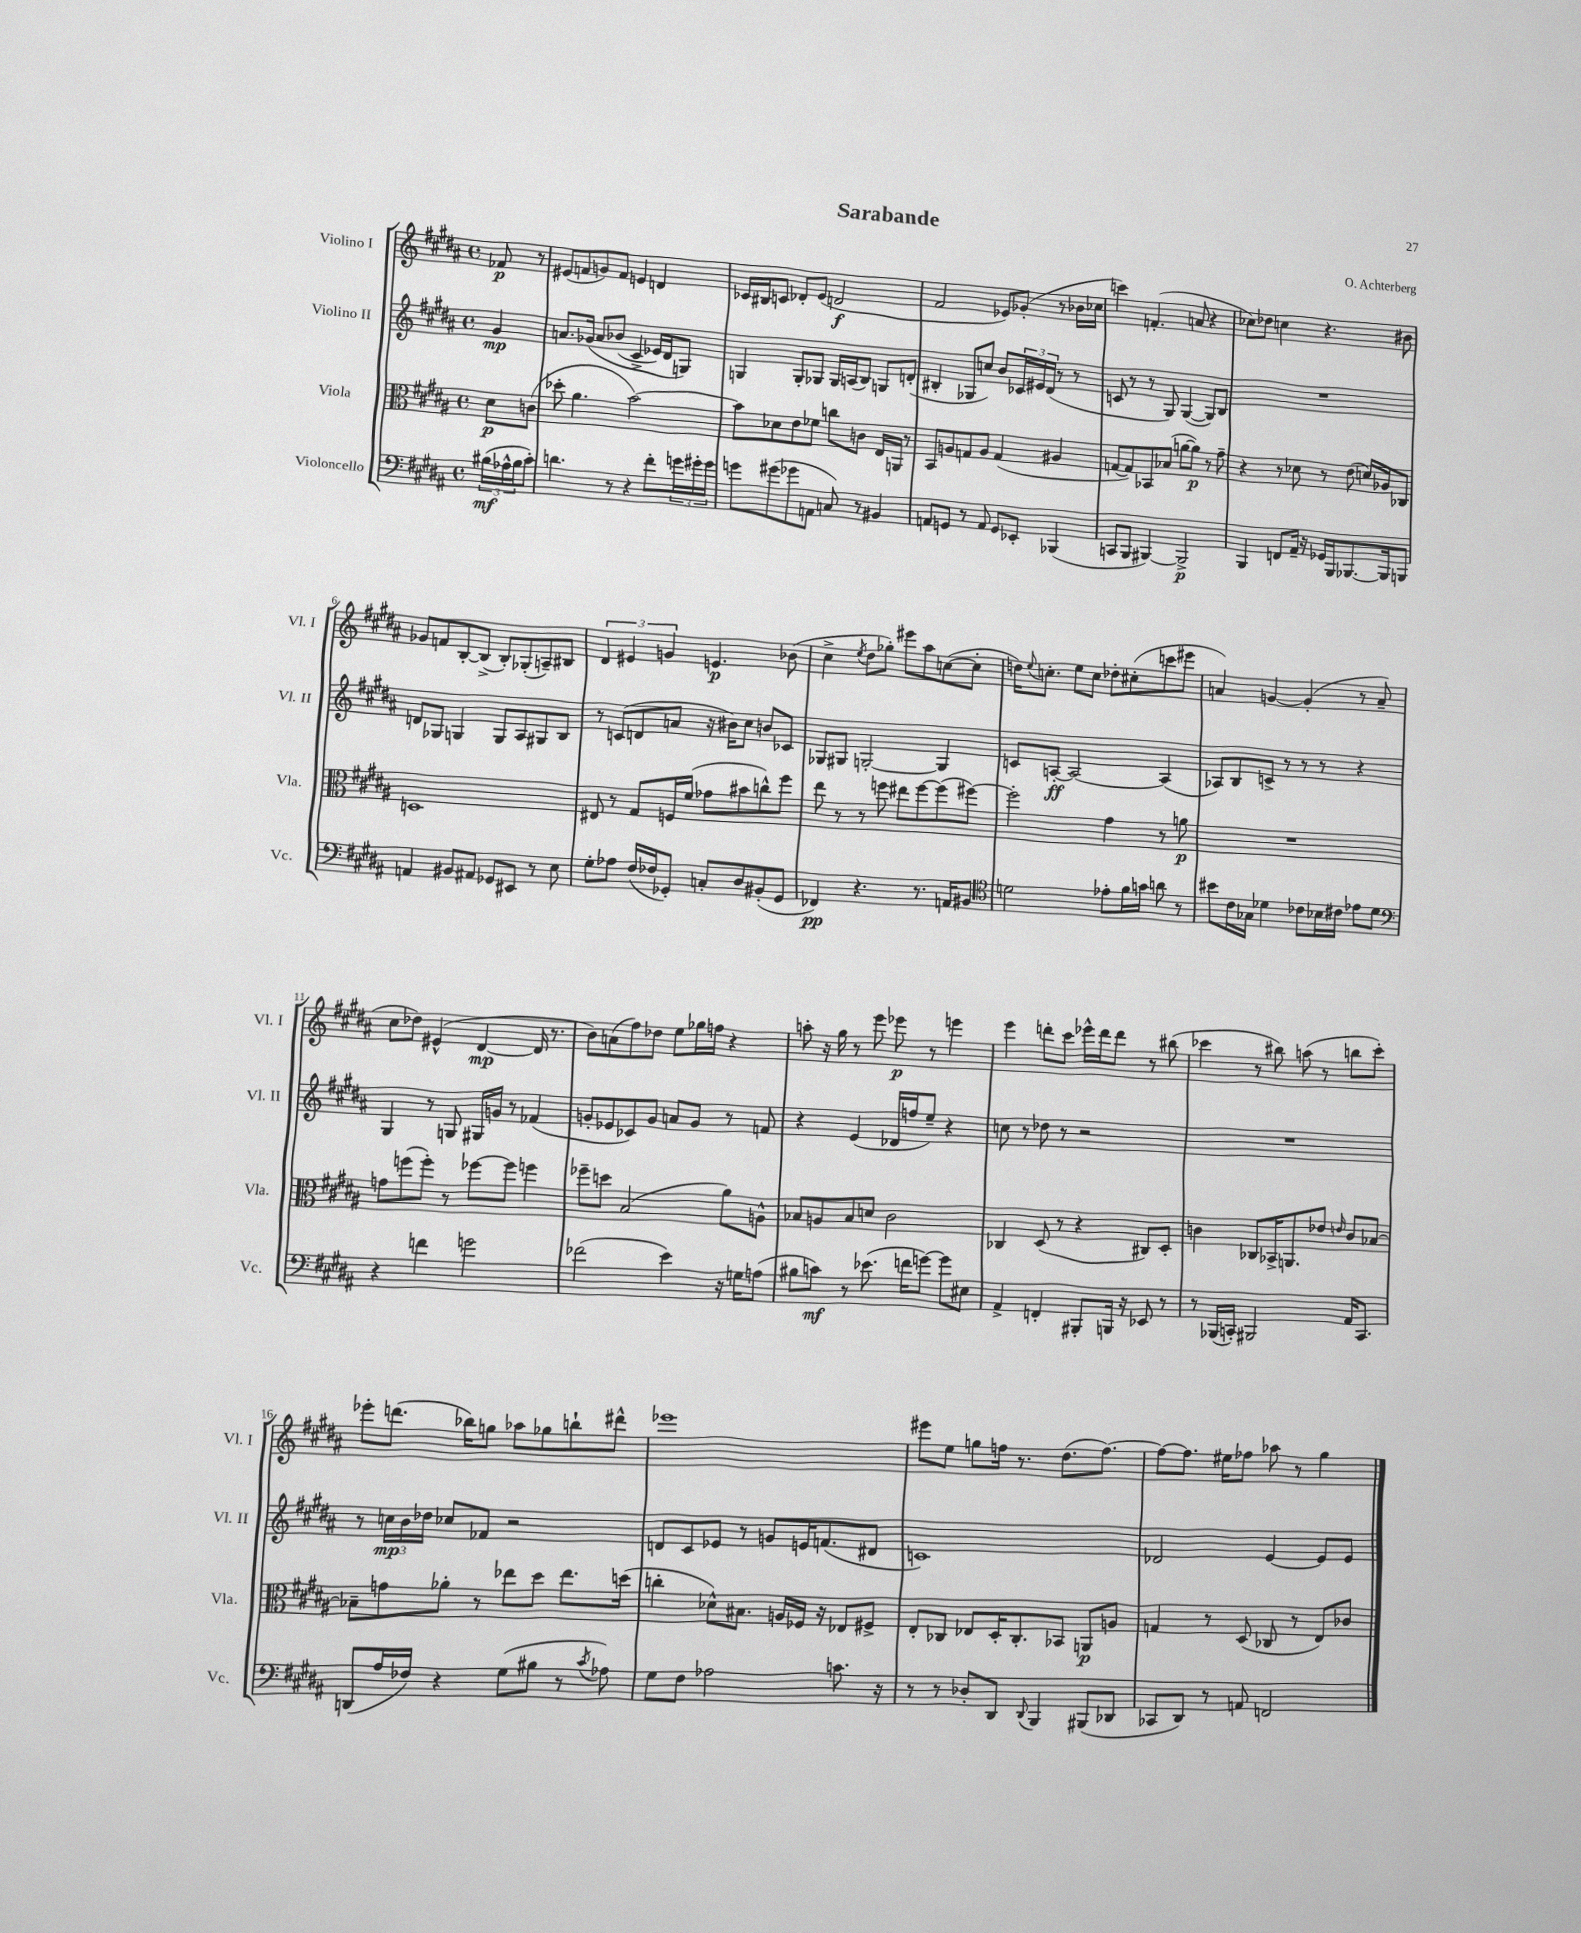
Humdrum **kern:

**kern	**dynam	**kern	**dynam	**kern	**dynam	**kern	**dynam
*part4	*part4	*part3	*part3	*part2	*part2	*part1	*part1
*staff4	*staff4	*staff3	*staff3	*staff2	*staff2	*staff1	*staff1
*I"Violoncello	*	*I"Viola	*	*I"Violino II	*	*I"Violino I	*
*I'Vc.	*	*I'Vla.	*	*I'Vl. II	*	*I'Vl. I	*
*clefF4	*	*clefC3	*	*clefG2	*	*clefG2	*
*k[f#c#g#d#a#]	*	*k[f#c#g#d#a#]	*	*k[f#c#g#d#a#]	*	*k[f#c#g#d#a#]	*
*M4/4	*	*M4/4	*	*M4/4	*	*M4/4	*
*met(c)	*	*met(c)	*	*met(c)	*	*met(c)	*
=	=	=	=	=	=	=	=
(24B#X\LL	mf	8d#\L	p	4g#/	mp	8f-X/	p
24A-X^^\	.	.	.	.	.	.	.
24B#\J	.	.	.	.	.	.	.
8c#'\J)	.	(8cn\J	.	.	.	8r	.
=1	=1	=1	=1	=1	=1	=1	=1
4.dn\	.	8dd-X'\	.	8.an/L	.	(8e#X/L	.
.	.	4.a#\	.	.	.	8fn/	.
.	.	.	.	(16g-X/Jk	.	.	.
.	.	.	.	8a/L	.	8gn/)	.
8r	.	.	.	(8b-X/J	.	8f/J	.
4r	.	[2b\)	.	4c#^/	.	4en/	.
8f#'\L	.	.	.	16e-X/LL)	.	4dn/	.
.	.	.	.	16d#/J	.	.	.
24gn\L	.	.	.	8Gn/J)	.	.	.
24g#X'\	.	.	.	.	.	.	.
24g#\JJ	.	.	.	.	.	.	.
=2	=2	=2	=2	=2	=2	=2	=2
8gn\L	.	8b\L]	.	4Gn/	.	16c-X/LL	.
.	.	.	.	.	.	16B#X/J	.
(8g#X\	.	8d-X\	.	.	.	8cn/J	.
8g-X\	.	8e\	.	8G'/L	.	8d-X'/L	.
8AAn\J	.	8f-X\J	.	8G-X/J	.	(8e/J	.
8Cn/)	.	8ccn\L	.	16G-/LL	.	2dn/	f
.	.	.	.	(16An/J	.	.	.
8r	.	8cn\J	.	8B/J)	.	.	.
4BB#X/	.	16E/LL	.	8Gn/L	.	.	.
.	.	16AAn/JJ	.	.	.	.	.
.	.	8r	.	(8dn'/J	.	.	.
=3	=3	=3	=3	=3	=3	=3	=3
8AAn/L	.	8BB/L	.	4B#X'/	.	2f#/	.
8GGn/J	.	8An/	.	.	.	.	.
8r	.	8Gn/	.	8G-X/L	.	.	.
8AA/	.	8A/J	.	8ccn/J)	.	.	.
8GG/L	.	(4G/	.	8b/L	.	8e-X/L)	.
8EE-X'/J	.	.	.	24c-X/L	.	(8g-X'/J	.
.	.	.	.	24e#X/	.	.	.
.	.	.	.	(24d#/JJ	.	.	.
(4BBB-X/	.	4A#X/	.	8r	.	8r	.
.	.	.	.	8r	.	16b-X\LL	.
.	.	.	.	.	.	16cc-X\JJ	.
=4	=4	=4	=4	=4	=4	=4	=4
8CCn/L	.	[8Gn/L	.	8cn/	.	4cccn\)	.
8BBB/J	.	8G/])	.	8r	.	.	.
[4BBB#X/)	.	8BB-X/	.	8r	.	(4.fn'/	.
.	.	(8B-X/J	.	8G#/)	.	.	.
2BBB#^/]	p	[8an\L	.	([4G#/	.	.	.
.	.	8a\J])	p	.	.	8an/	.
.	.	8r	.	8G#/L])	.	4r	.
.	.	8g#~\	.	8B/J	.	.	.
=5	=5	=5	=5	=5	=5	=5	=5
4BBB/	.	4r	.	1r	.	8cc-X\L)	.
.	.	.	.	.	.	8dd-X\J	.
8FFn/L	.	8r	.	.	.	4ccn\	.
16AA#~/Jk	.	8d-X\	.	.	.	.	.
16r	.	.	.	.	.	.	.
16GG-X/LL	.	8r	.	.	.	4.r	.
16BBB/J	.	.	.	.	.	.	.
[8.BBB-X/	.	(8e\	.	.	.	.	.
.	.	16dn/LL)	.	.	.	.	.
16BBB-/k]	.	16A-X/J	.	.	.	.	.
8BBBn/J	.	8C-X/J	.	.	.	8b#X\	.
!!LO:LB:g=z
=6	=6	=6	=6	=6	=6	=6	=6
4AAn/	.	1Dn	.	8dn/L	.	8g-X/L	.
.	.	.	.	8G-X/J	.	8fn/	.
8BB#X/L	.	.	.	4Gn/	.	[8B'/	.
8AA#X/J	.	.	.	.	.	(8B^/J]	.
8GG-X/L	.	.	.	8G/L	.	8B'/L)	.
8EE#X/J	.	.	.	8A#/	.	(8G-X'/	.
8r	.	.	.	8G#X/	.	8An~/)	.
8E\	.	.	.	8B/J	.	8B#X/J	.
=7	=7	=7	=7	=7	=7	=7	=7
8G#'\L	.	8E#X/	.	8r	.	6d#/	.
8A-X\J	.	8r	.	(8cn/L	.	.	.
.	.	.	.	.	.	6e#X/	.
(16F#/LL	.	8G#/L	.	8dn/	.	.	.
16F-X/J	.	.	.	.	.	.	.
.	.	.	.	.	.	6gn/	.
8GG-X'/J)	.	16Fn/L	.	8an/J	.	.	.
.	.	(16f#/JJ	.	.	.	.	.
8Cn'/L	.	8g-X\L	.	16r	.	4.en/	p
.	.	.	.	16b#X\KL)	.	.	.
8D#/	.	8b#X\	.	8cc#\J	.	.	.
(8BB#X'/	.	8ccn^^\)	.	8bn/L	.	.	.
8GG-/J	.	8ff#\J	.	8c-X/J	.	(8b-X\	.
=8	=8	=8	=8	=8	=8	=8	=8
4FF-X/)	pp	8ee\	.	8G-X/L	.	4cc#^\	.
.	.	8r	.	8G#X/J	.	.	.
.	.	.	.	.	.	8qee/	.
4.r	.	8r	.	[2Gn'/	.	8dd#\L	.
.	.	8ffn\	.	.	.	8gg-X'\J)	.
.	.	8ee#X\L	.	.	.	8eee#X\L	.
8.r	.	[8ff\	.	.	.	8aa#\	.
.	.	(8ff\]	.	4G/]	.	([8ccn\	.
16AAn/KL	.	.	.	.	.	.	.
8BB#X/J	.	[8ff#X\J)	.	.	.	8cc'\J]	.
=9	=9	=9	=9	=9	=9	=9	=9
*clefC4	*	*	*	*	*	*	*
2dn\	.	2ff#'\]	.	8cn/L	.	16ddn\KL)	.
.	.	.	.	.	.	8qqee/	.
.	.	.	.	.	.	8.ccn'\J	.
.	.	.	.	[8An'/J	ff	.	.
.	.	.	.	2A/_	.	8ee\L	.
.	.	.	.	.	.	8cc\J	.
8e-X'\L	.	4g#\	.	.	.	8dd-X'\L	.
16f#\L	.	.	.	.	.	(8cc#X'\	.
16gn\JJ	.	.	.	.	.	.	.
8an\	.	8r	.	(4A/]	.	8cccn\	.
8r	.	8an\	p	.	.	8eee#X\J	.
=10	=10	=10	=10	=10	=10	=10	=10
8b#X\L	.	1r	.	8A-X/L)	.	4an/)	.
16c#\L	.	.	.	8B/	.	.	.
16G-X\JJ	.	.	.	.	.	.	.
4d-X\	.	.	.	8cn^/J	.	[4gn/	.
.	.	.	.	8r	.	.	.
8c-X\L	.	.	.	8r	.	(4g'/]	.
16B-X\L	.	.	.	8r	.	.	.
16c#X\JJ	.	.	.	.	.	.	.
8e-X\L	.	.	.	4r	.	8r	.
8d-\J	.	.	.	.	.	8a~/	.
!!LO:LB:g=z
=11	=11	=11	=11	=11	=11	=11	=11
*clefF4	*	*	*	*	*	*	*
4r	.	8gn\L	.	4G#/	.	8cc#\L	.
.	.	(8ffn\	.	.	.	8dd-X\J)	.
4fn\	.	8ff'\J)	.	8r	.	(4e#X^^/	.
.	.	8r	.	8Gn/	.	.	.
2gn\	.	[8ff-X\L	.	16G#X/LL	.	[4d#/	mp
.	.	.	.	16gn/JJ	.	.	.
.	.	8ff-\J]	.	8r	.	.	.
.	.	4ffn\	.	(4f-X/	.	16d#/]	.
.	.	.	.	.	.	8.r	.
=12	=12	=12	=12	=12	=12	=12	=12
(2f-X\	.	8ff-X~\L	.	8gn'/L	.	8b\L)	.
.	.	8ddn\J	.	8e-X/	.	(8an\	.
.	.	(2B/	.	8c-X/)	.	8ff#\)	.
.	.	.	.	8g/J	.	8dd-X\J	.
4e\)	.	.	.	8an/L	.	8ee\L	.
.	.	.	.	8g/J	.	16gg-X\L	.
.	.	.	.	.	.	16ffn\JJ	.
16r	.	8a#\L)	.	8r	.	4r	.
16Gn\KL	.	.	.	.	.	.	.
(8An\J	.	8An^^\J	.	8fn/	.	.	.
=13	=13	=13	=13	=13	=13	=13	=13
8B#X\L	.	8B-X/L	.	4r	.	8aan'\	.
8cn\J)	mf	8An/	.	.	.	16r	.
.	.	.	.	.	.	16gg#\	.
8r	.	8B-/	.	(4e/	.	8r	.
(8.e-X\	.	8dn/J	.	.	.	8eee\	.
.	.	2c#\	.	16d-X/LL	.	8eee-X\	p
16fn\KL	.	.	.	16ffn/J	.	.	.
[8gn\J)	.	.	.	8ee~/J)	.	8r	.
8g\L]	.	.	.	4r	.	4eeen\	.
8E#X\J	.	.	.	.	.	.	.
=14	=14	=14	=14	=14	=14	=14	=14
4AA#^/	.	4C-X/	.	8ccn\	.	4eee\	.
.	.	.	.	8r	.	.	.
4FFn'/	.	(8D#/	.	8dd-X\	.	8dddn'\L	.
.	.	8r	.	8r	.	8ccc#\J	.
8BBB#X'/L	.	4r	.	2r	.	16eee-X^^\LL	.
.	.	.	.	.	.	16ddd\J	.
16BBBn/Jk	.	.	.	.	.	8ddd\J	.
16r	.	.	.	.	.	.	.
8EE-X/	.	8C#X/L)	.	.	.	8r	.
8r	.	8D#'/J	.	.	.	(8bb#X\	.
=15	=15	=15	=15	=15	=15	=15	=15
8r	.	4cn\	.	1r	.	4ccc-X\	.
(16BBB-X/LL	.	.	.	.	.	.	.
16CCn'/JJ)	.	.	.	.	.	.	.
2BBB#X/	.	8C-X/L	.	.	.	8r	.
.	.	16BB-X^/K	.	.	.	8bb#X\)	.
.	.	8.AAn/	.	.	.	.	.
.	.	.	.	.	.	(8aan\	.
.	.	8e-X/J	.	.	.	8r	.
.	.	16qqen/	.	.	.	.	.
16AA#/KL	.	8c/L	.	.	.	8bbn\L	.
8.CC/J	.	.	.	.	.	.	.
.	.	[8B-X/J	.	.	.	8ccc-'\J)	.
!!LO:LB:g=z
=16	=16	=16	=16	=16	=16	=16	=16
(8DDn/L	.	8B-X~\L]	.	8r	.	8eee-X'\L	.
16A#/L	.	8gn\	.	24ccn\LL	mp	(8.dddn\J	.
.	.	.	.	24b\	.	.	.
16F-X/JJ)	.	.	.	.	.	.	.
.	.	.	.	24dd-X\JJ	.	.	.
4r	.	8a-X'\J	.	8cc-X/L	.	.	.
.	.	.	.	.	.	16bb-X\KL)	.
.	.	8r	.	8f-X/J	.	8ggn\J	.
(8G#\L	.	8ee-X\L	.	2r	.	8aa-X\L	.
8B#X\J	.	8dd#\J	.	.	.	8gg-X\	.
8r	.	8.ee-\L	.	.	.	8bbn`\	.
8qc#/	.	.	.	.	.	.	.
8A-X\)	.	.	.	.	.	8ddd#X^^\J	.
.	.	(16ddn\Jk	.	.	.	.	.
=17	=17	=17	=17	=17	=17	=17	=17
8G#\L	.	4ccn'\	.	8dn/L	.	1eee-X	.
8F#\J	.	.	.	8c#/	.	.	.
2A-X\	.	8d-X^^\L)	.	8e-X/J	.	.	.
.	.	8.B#X\J	.	8r	.	.	.
.	.	.	.	8gn/L	.	.	.
.	.	16An/LL	.	.	.	.	.
.	.	16F-X/JJ	.	16en/K	.	.	.
.	.	16r	.	(8.fn/	.	.	.
8.cn\	.	8E-X/L	.	.	.	.	.
.	.	8F#X^/J	.	8d#X/J	.	.	.
16r	.	.	.	.	.	.	.
=18	=18	=18	=18	=18	=18	=18	=18
8r	.	8E'/L	.	1cn)	.	8eee#X\L	.
8r	.	8C-X/J	.	.	.	8ee\J	.
8D-X'/L	.	8E-X/L	.	.	.	8ggn\L	.
8DD#/J	.	16D#'/K	.	.	.	16ffn\Jk	.
.	.	8.C-'/	.	.	.	8.r	.
8qqDD#/	.	.	.	.	.	.	.
4BBB/	.	.	.	.	.	.	.
.	.	8BB-X/J	.	.	.	(8.dd#\L	.
(8BBB#X/L	.	8AAn/L	p	.	.	.	.
.	.	.	.	.	.	[8.ff\J)	.
8DD-X/J	.	8An/J	.	.	.	.	.
=19	=19	=19	=19	=19	=19	=19	=19
8CC-X/L	.	4Gn/	.	2d-X/	.	8ff\L_	.
8DD#/J)	.	.	.	.	.	8.ff\J]	.
8r	.	8r	.	.	.	.	.
.	.	.	.	.	.	16ee#X\KL	.
8AAn/	.	(8D#/	.	.	.	8ff-X\J	.
2FFn/	.	8C-X/	.	[4e/	.	8aa-X\	.
.	.	8r	.	.	.	8r	.
.	.	8E/L)	.	8e/L]	.	4gg#\	.
.	.	8c-X/J	.	8e/J	.	.	.
==	==	==	==	==	==	==	==
*-	*-	*-	*-	*-	*-	*-	*-
